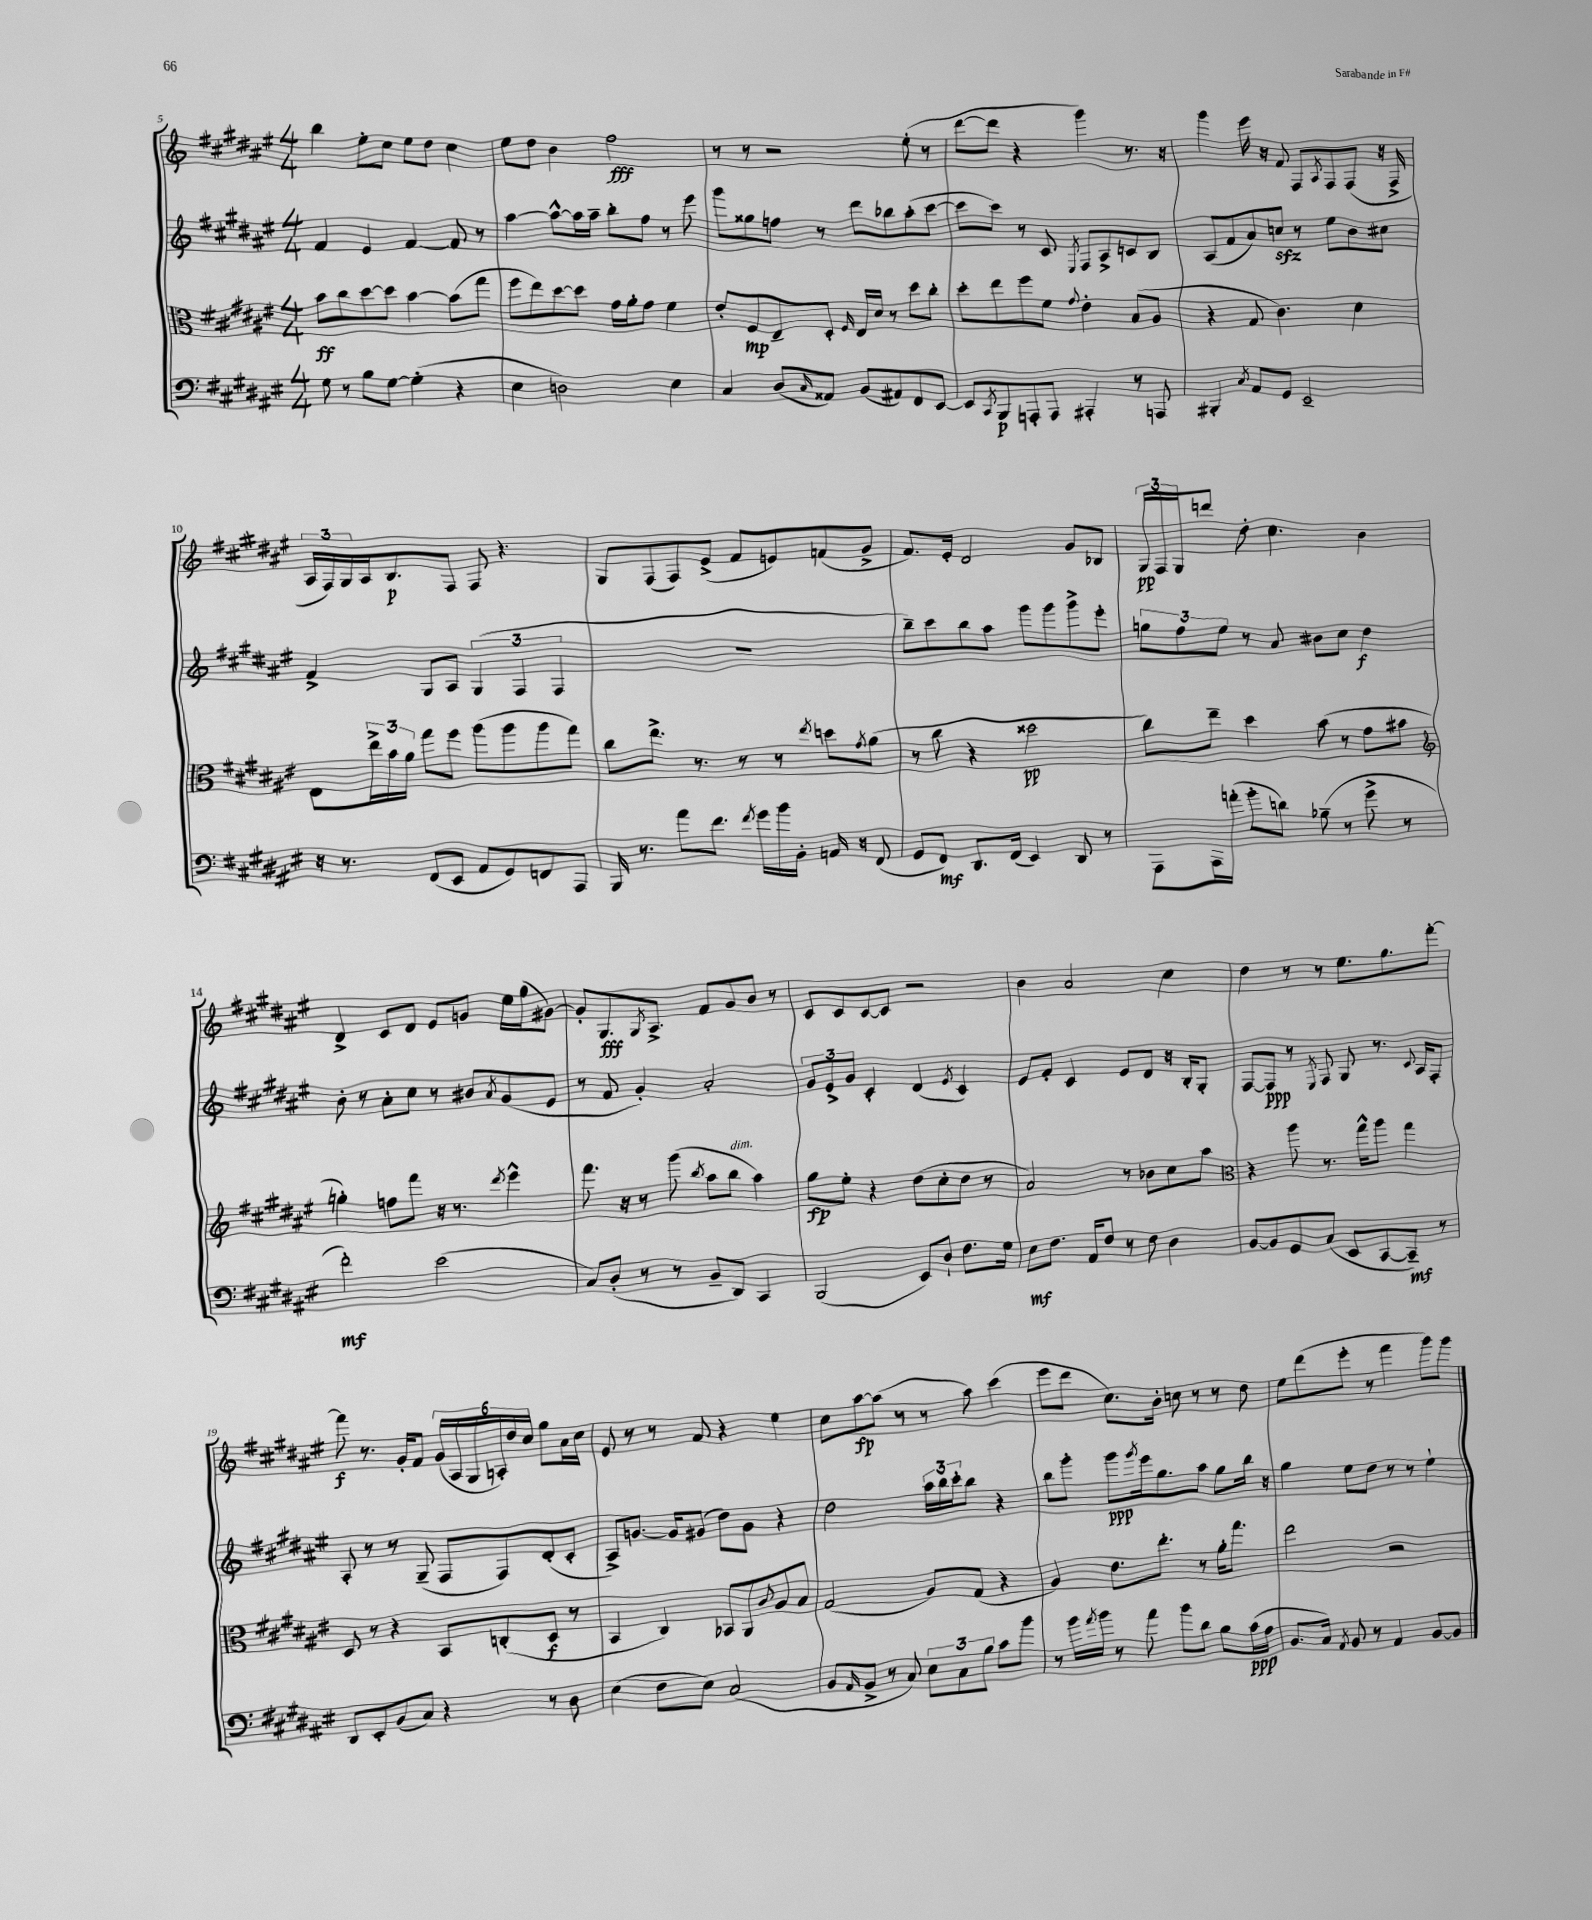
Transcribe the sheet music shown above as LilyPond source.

<<
\new StaffGroup <<
\new Staff = "s0" {
    \clef treble \key fis \major \numericTimeSignature \time 4/4
    b''4 eis''8-. cis''8 eis''8 dis''8 cis''4 |
    eis''8 dis''8 b'4 fis''2\fff |
    r8 r8 r2 eis''8-.( r8 |
    dis'''8~ dis'''8 r4 gis'''4) r8. r16 |
    gis'''4 eis'''16 r16 fis'8 fis8 \acciaccatura { ais8 } fis8 fis8( r16 fis16-> |
    \tuplet 3/2 { ais16 fis16) gis16 } ais16 b8.\p fis8 fis8 r4. |
    gis8 fis8( fis8) eis'8->( fis'8 e'8) f'8( gis'8-> |
    fis'8.) eis'16-. dis'2 gis'8 bes8 |
    \tuplet 3/2 { gis16\pp fis16 gis16 } d'''8 dis''8-. cis''4. b'4 |
    dis'4-> cis'8 dis'8 eis'8 g'8 eis''16 gis''16( gis'8~) |
    gis'8-. gis8.\fff \acciaccatura { gis8 } ais8.-> fis'8 gis'8 b'8 r8 |
    cis'8 cis'8 cis'8~ cis'8 r2 |
    b'4 ais'2 cis''4 |
    dis''4 r8 r8 eis''8. gis''8. fis'''8~-. |
    fis'''8\f r8. gis'16-. fis'8 \tuplet 6/4 { gis'16( ais16 gis16 a16-.) dis''16 cis''16 } gis''8 ais'16 cis''16 |
    eis'8 r8 r8 fis'8 r4 eis''4 |
    cis''8 ais''8~\fp ais''8( r8 r8 ais''8) cis'''4( |
    eis'''8 dis'''8 cis''8.) b'16-. c''8 r8 r8 dis''8 |
    eis''8 dis'''8( eis'''8-. r8 fis'''4 gis'''8) gis'''8 \bar "|." |
}
\new Staff = "s1" {
    \clef treble \key fis \major \numericTimeSignature \time 4/4
    fis'4 eis'4 fis'4~ fis'8 r8 |
    ais''4~ ais''8~-^ ais''16 ais''16-- b''8-. fis''8 r8 eis'''8 |
    gis'''8 gisis''8 f''8 r8 dis'''8 bes''8 ais''8-.( cis'''8~ |
    cis'''8 cis'''8) r8 cis'8 \acciaccatura { eis8 } fis8 ais8-> c'8 b8 |
    ais8( fis'8 ais'8) c''8\sfz r8 eis''8 b'8 cis''8 |
    fis'4-> gis8 ais8 \tuplet 3/2 { gis4( fis4 fis4 } |
    R1 |
    b''8--) cis'''8 b''8 ais''8 gis'''8 gis'''8 gis'''8-> eis'''8-. |
    \tuplet 3/2 { g''8 fis''8 eis''8 } r8 ais'8 bis'8 cis''8 dis''4\f |
    b'8-. r8 ais'8-. cis''8 r8 bis'8 \acciaccatura { ais'8 } gis'8( eis'8 |
    r8 fis'8 gis'4-.) ais'2-. |
    \tuplet 3/2 { gis'8 eis'8-> gis'8 } cis'4-. dis'4( \acciaccatura { eis'8 } cis'4) |
    eis'8 fis'8-. cis'4 eis'8 dis'8 r16 b16-. gis8-. |
    fis8~ fis8\ppp r8 \acciaccatura { eis8 } fis8 gis8 r8. \appoggiatura { cis'8 } ais16 fis8-. |
    ais8-. r8 r8 gis8--( fis8 fis8) dis'8-.( cis'8-. |
    ais8->) g'8.~ g'16 gis'8( dis''8) gis'8 r4 |
    dis''2 \tuplet 3/2 { ais''16 b''16 cis'''16-. } b''8 r4 |
    b''8 gis'''8-. gis'''8\ppp \acciaccatura { gis'''8 } eis'''16 gis''8. ais''8 gis''8 b''16 r16 |
    gis''4 eis''8 dis''8 r8 r8 eis''4-! \bar "|." |
}
\new Staff = "s2" {
    \clef alto \key fis \major \numericTimeSignature \time 4/4
    b'8\ff cis''8 dis''8~ dis''8 b'4~ b'8( gis''8 |
    fis''8 eis''8) dis''8~ dis''8 gis'16 ais'16-. gis'8 fis'4 |
    eis'8-. fis8\mp eis8-- dis8-. \grace { fis16 } eis16 dis'16 r8 dis''8 cis''8-. |
    dis''8-. eis''8 fis''8 fis'8 \appoggiatura { gis'8 } eis'4-. b8( ais8 |
    r4 gis8 cis'4.) dis'4 |
    eis8 \tuplet 3/2 { eis''16-> b'16 ais'16 } gis''8 fis''8 ais''8( ais''8 ais''8 gis''8) |
    cis''8 eis''8.-> r8. r8 r8 \acciaccatura { eis''8 } d''8 \acciaccatura { gis'8 } ais'8( |
    r8 cis''8 r4 disis''2\pp |
    cis''8) eis''8-- dis''4 b'8( r8 gis'8 bis'8 |
    \clef treble g''4-.) f''8 fis'''8 r16 r8. \acciaccatura { dis'''8 } eis'''4-^ |
    fis'''8. r16 r8 gis'''8( \acciaccatura { b''8 } ais''8 b''8^\markup { \italic "dim." } ais''4) |
    gis''8\fp eis''8-. r4 dis''8( cis''8-. dis''8 r8 |
    ais'2) r8 bes'8 cis''8 ais''8 |
    \clef alto r4 ais''8 r8. gis''16-^ ais''8 gis''4 |
    dis8 r8 r4 b,8 c8-.( dis8\f r8 |
    b,4 cis4) bes,8 ais,8 \appoggiatura { cis'8 } ais8 b8 |
    gis2( ais8) gis8( r4 |
    ais4) eis'8. eis''8.-. r8 ais'16-. gis''8. |
    eis''2 r2 \bar "|." |
}
\new Staff = "s3" {
    \clef bass \key fis \major \numericTimeSignature \time 4/4
    gis8 r8 b8 gis8~ gis4-.( r4 |
    eis4 d2) eis4 |
    cis4 dis8( \grace { cis16 } aisis,8) b,8( ais,8) fis,8 eis,8~ |
    eis,8 \acciaccatura { cis,8 } b,,8\p a,,8-. a,,8 ais,,4-. r8 a,,8 |
    bis,,4-. \acciaccatura { cis8 } ais,8 gis,8 eis,2-- |
    r16 r8. fis,8( eis,8 ais,8 gis,8) f,8 ais,,8 |
    b,,16 r8. ais'8 fis'8. \acciaccatura { fis'8 } gis'16 b'16 b,16-. a,16 r16 fis,8( |
    gis,8 fis,8\mf) dis,8. fis,16( eis,4) dis,8 r8 |
    ais,,8 ais,,16 a'16-.( b'8-. d'8) bes8--( r8 gis'8-> r8 |
    fis'2-.\mf) eis'2( |
    cis8) dis8-.( r8 r8 b,8-- dis,8) cis,4 |
    b,,2( eis,8) dis8-! fis8. gis16 |
    eis8\mf fis8. ais,16 fis8 r8 fis8 dis4 |
    b,8~ b,8 gis,8 cis8( eis,8 cis,8~ cis,8--\mf) r8 |
    dis,8 eis,8-. b,8( cis8) r4 r8 dis8 |
    eis4( fis8 eis8) cis2( |
    b,8 \grace { ais,16 } b,8-> r8 cis8) \tuplet 3/2 { eis8 cis8 b8 } cis'8 b'8 |
    r8 b'16 \acciaccatura { ais'8 } b'16 r8 ais'8 b'8 dis'8 b8 cis'16\ppp( ais16 |
    b,8. cis16) \acciaccatura { ais,8 } b,8 r8 ais,4 b,8~ b,8 \bar "|." |
}
>>
>>
\layout { \context { \Score currentBarNumber = #5 } }
